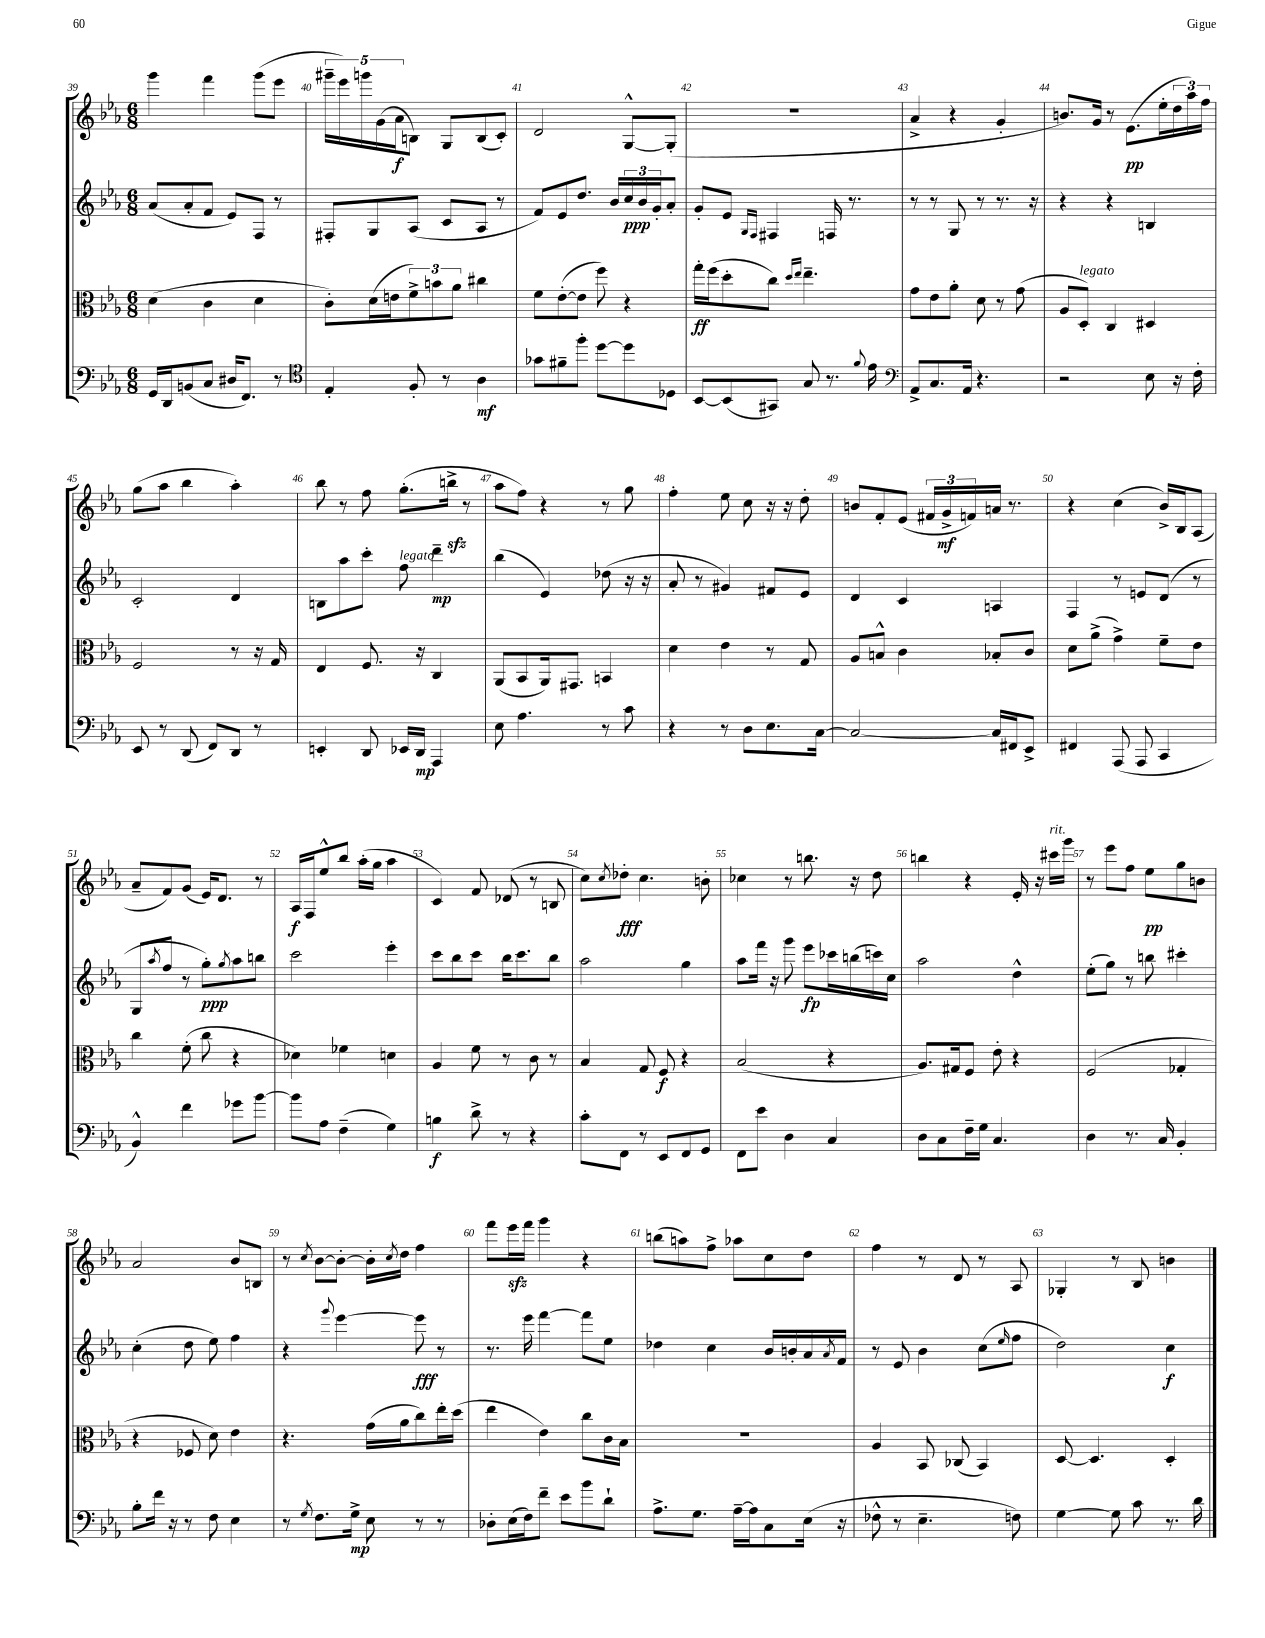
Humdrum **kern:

**kern	**kern	**kern	**kern
*staff4	*staff3	*staff2	*staff1
*clefF4	*clefC3	*clefG2	*clefG2
*k[b-e-a-]	*k[b-e-a-]	*k[b-e-a-]	*k[b-e-a-]
*M6/8	*M6/8	*M6/8	*M6/8
16GG	(4d	(8a-	4ggg
16DD	.	.	.
(8BB	.	8a-'	.
8C	4c	8f	4fff
16D#	.	8e-)	.
8.FF)	.	.	.
.	4d	8F	(8ggg
8r	.	8r	8eee-
=	=	=	=
*clefC4	*	*	*
4E-'	8c')	8F#'	20ggg#~
.	.	.	20eee-)
.	.	.	20ggg
.	(16d	8G	.
.	.	.	(20g
.	16e	.	.
.	.	.	20a-
8F'	12f^)	(8A-	8B)
.	12b	.	.
8r	.	8c	8G
.	12a-	.	.
4A-	4cc#	8A-	(8B
.	.	8r	8c')
=	=	=	=
8g-	8f	8f)	2d
8f#~	([8e-'	8e-	.
8ff'	8e-]	8.dd	.
[8dd	8ff)	.	.
.	.	16b-	.
8dd]	4r	24cc	[8G^^
.	.	24b-	.
.	.	24g'	.
8D-	.	8a-'	(8G']
=	=	=	=
[8BB-	16gg'	8g'	2.r
.	(16ff	.	.
(8BB-]	8dd'	8e-	.
.	.	16qqG	.
.	.	16qqF	.
8GG#)	8cc)	4F#	.
.	16qqdd	.	.
.	16qqee-	.	.
8G	4.ee-~	.	.
8.r	.	16F	.
.	.	8.r	.
8qqf	.	.	.
16e-	.	.	.
=	=	=	=
*clefF4	*	*	*
8AA-^	8g	8r	4a-^
8.C	8e-	8r	.
.	8a-'	8G	4r
16AA-	.	.	.
4.r	8d	8r	.
.	8r	8.r	4g'
.	(8g	.	.
.	.	16r	.
=	=	=	=
2r	8A-	4r	8.b)
.	8D')	.	.
.	.	.	16g
.	4C	4r	8r
.	.	.	(8.e-
8E-	4D#	4B	.
.	.	.	16ee-'
16r	.	.	24dd
.	.	.	24aa-)
16F'	.	.	.
.	.	.	24ff
=	=	=	=
8EE-	2F	2c'	(8gg
8r	.	.	8aa-
(8DD	.	.	4bb-
8FF)	.	.	.
8DD	8r	4d	4aa-')
8r	16r	.	.
.	16G	.	.
=	=	=	=
4EE'	4E-	8B	8bb-
.	.	8aa-	8r
8DD	8.F	8ccc'	8ff
16EE-	.	8ff	(8.gg'
16DD	16r	.	.
4AAA-	4C	4ddd~	.
.	.	.	16bb^
.	.	.	8r
=	=	=	=
8E-	(8AA-	(4bb-	8aa-
4.A-	8BB-	.	8ff)
.	16AA-)	4e-)	4r
.	8.GG#	.	.
8r	4BB	(8dd-	8r
8c	.	16r	8gg
.	.	16r	.
=	=	=	=
4r	4d	8a-'	4ff'
.	.	8r	.
8r	4e-	4g#)	8ee-
8D	.	.	8cc
8.E-	8r	8f#	16r
.	.	.	16r
.	8G	8e-	8dd'
[16C	.	.	.
=	=	=	=
2C_	8A-	4d	8b
.	8B^^	.	8f'
.	4c	4c	(8e-
.	.	.	24f#
.	.	.	24g^
.	.	.	24f)
16C]	8B-'	4A	16a
16FF#	.	.	8.r
8EE-^	8c	.	.
=	=	=	=
4FF#	8d	4F	4r
.	(8a-^	.	.
(8AAA-	4g^)	8r	(4cc
8AAA-	.	8e	.
4CC	8f~	(8d	16b-^)
.	.	.	16B-
.	8e-	8r	(8A-
=	=	=	=
4BB-^^)	4cc	8G	8a-~
.	.	8qaa-	.
.	.	8ff	8f)
4f	(8f'	8r	(8g
.	8cc	8gg')	16e-)
.	.	.	8.d
.	.	8qgg	.
8g-	4r	8aa-	.
[8b-	.	8bb	8r
=	=	=	=
8b-]	4d-)	2ccc	16A-
.	.	.	16F
8A-	.	.	8ee-^^
(4F~	4f-	.	8bb-
.	.	.	(16aa-'
.	.	.	16gg
4G)	4d	4eee-'	4aa-
=	=	=	=
4B	4A-	8ccc	4c)
.	.	8bb-	.
8d^	8f	8ccc	8f
8r	8r	16bb-	(8d-
.	.	8.ccc	.
4r	8c	.	8r
.	8r	8bb-	8B
=	=	=	=
8c'	4B-	2aa-	8cc)
.	.	.	8qcc
8FF	.	.	8dd-'
8r	8G	.	4.cc
8EE-	8F	.	.
8FF	4r	4gg	.
8GG	.	.	8b'
=	=	=	=
8FF	(2B-	8aa-	4cc-
8e-	.	16fff	.
.	.	16r	.
4D	.	8ggg	8r
.	.	8eee-	8.bb
4C	4r	16ccc-	.
.	.	(16bb	16r
.	.	16ccc)	8dd
.	.	16cc	.
=	=	=	=
8D	8.A-)	2aa-	4bb
8C	.	.	.
.	16G#	.	.
16F~	8F	.	4r
16G	.	.	.
4.C	8e-'	.	.
.	4r	4dd^^	16e-'
.	.	.	16r
.	.	.	16ccc#
.	.	.	16ggg
=	=	=	=
4D	(2F	(8ee-'	8r
.	.	8gg)	8eee-
8.r	.	8r	8ff
.	.	8bb	8ee-
16C	.	.	.
4BB-'	4G-'	4ccc#'	8gg
.	.	.	8b
=	=	=	=
8B-'	4r	(4cc'	2a-
16f	.	.	.
16r	.	.	.
8r	8F-	8dd	.
8F	8d)	8ee-)	.
4E-	4e-	4ff	8b-
.	.	.	8B
=	=	=	=
8r	4.r	4r	8r
8qG	.	.	8qcc
8.F	.	.	[8b-
.	.	8qqggg	.
.	.	[4eee-	8b-'_
16G^	.	.	.
8E-	(16g	.	16b-']
.	.	.	8qcc
.	16a-	.	16dd
8r	8cc)	8eee-]	4ff
8r	16ee-'	8r	.
.	(16dd	.	.
=	=	=	=
8D-'	4ee-	8.r	8fff
(16E-	.	.	16eee-
16F)	.	16eee-	16fff
8f~	4e-)	[4fff	4ggg
8e-	.	.	.
8b-	8cc	8fff]	4r
8d`	16c	8ee-	.
.	16B-	.	.
=	=	=	=
8.A-^	2.r	4dd-	(8bb
.	.	.	8aa)
8.G	.	.	.
.	.	4cc	8ff^
[16A-~	.	.	8aa-
16A-]	.	.	.
8C	.	16b-	8cc
.	.	16b'	.
(16E-	.	16a-	8dd
.	.	8qa-	.
16r	.	16f	.
=	=	=	=
8F-^^	4A-	8r	4ff
8r	.	8e-	.
4.E-~	8BB-	4b-	8r
.	(8C-	.	8d
.	4BB-)	(8cc	8r
.	.	16qqee-	.
8F)	.	8ff	8A-
=	=	=	=
[4G	[8D	2dd)	4G-'
.	4.D]	.	.
8G]	.	.	8r
8c	.	.	8B-
8.r	4D'	4cc	4b
16d	.	.	.
==	==	==	==
*-	*-	*-	*-
